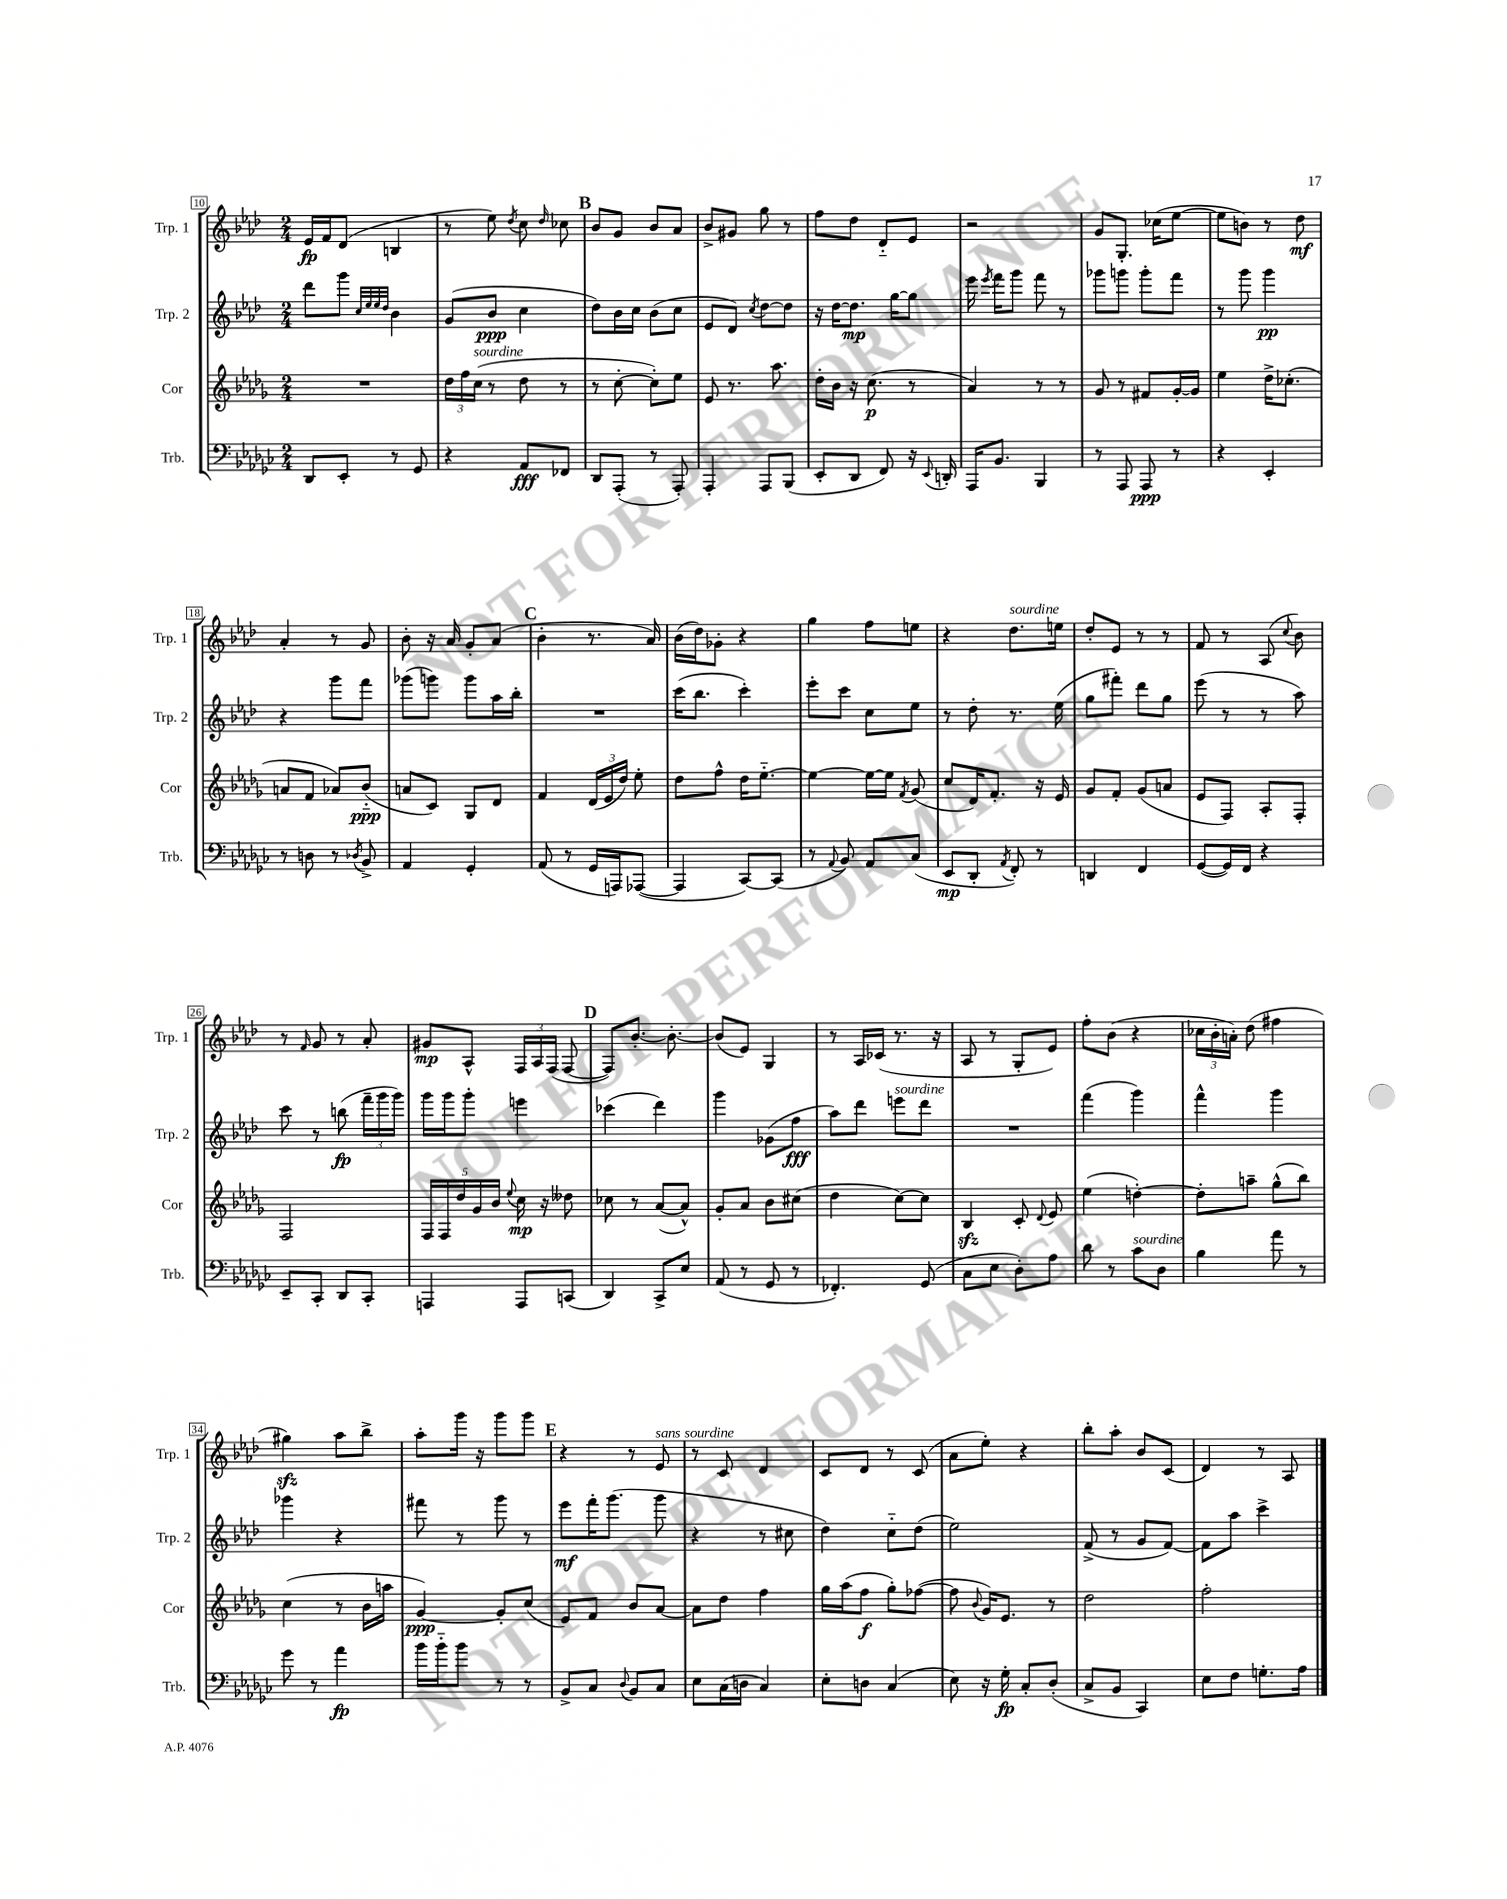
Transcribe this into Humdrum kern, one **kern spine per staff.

**kern	**kern	**kern	**kern
*staff4	*staff3	*staff2	*staff1
*clefF4	*clefG2	*clefG2	*clefG2
*k[b-e-a-d-g-c-]	*k[b-e-a-d-g-]	*k[b-e-a-d-]	*k[b-e-a-d-]
*M2/4	*M2/4	*M2/4	*M2/4
8DD-/L	2r	8ddd-\L	16e-/LL
.	.	.	16f/J
8EE-'/J	.	8ggg\J	(8d-/J
.	.	32qqcc/LLL	.
.	.	32qqee-/	.
.	.	32qqee-/	.
.	.	32qqdd-/JJJ	.
8r	.	4b-\	4B/
8GG-/	.	.	.
=	=	=	=
4r	24dd-\LL	(8g/L	8r
.	24ff\	.	.
.	(24cc\JJ	.	.
.	8r	8b-/J	8ee-\)
.	.	.	8qdd-/
8AA-/L	8dd-\	4cc\	8cc\
.	.	.	16qqdd-/
8FF-/J	8r	.	8cc-\
=	=	=	=
8DD-/L	8r	8dd-\L)	8b-/L
(8AAA-'/J	[8cc'\	16b-\L	8g/J
.	.	16cc\JJ	.
8r	8cc'\]L)	(8b-\L	8b-/L
8AAA-'/)	8ee-\J	8cc\J	8a-/J
=	=	=	=
4AAA-'/	8e-/	8e-/L	8b-^/L
.	8.r	8d-/J)	8g#/J
.	.	8qcc/	.
8AAA-/L	.	[8dd-\L	8gg\
.	8.aa-\	.	.
(8BBB-/J	.	8dd-\]J	8r
=	=	=	=
8EE-'/L	16dd-'\LL	16r	8ff\L
.	16b-\JJ	[16dd-\LK	.
8DD-/J	16r	8.dd-\]J	8dd-\J
.	(8.cc\	.	.
8FF/)	.	.	8d-'~/L
.	.	[16gg\LK	.
16r	8r	8gg\]J	8e-/J
8qqEE-/	.	.	.
16DD'/	.	.	.
=	=	=	=
16AAA-/LK	4a-/)	16eee-\	2r
.	.	8qeee-/	.
8.BB-/J	.	16fff\LK	.
.	.	8ggg\J	.
4BBB-/	8r	8fff\	.
.	8r	8r	.
=	=	=	=
8r	8g-/	8ggg-\L	8g/L
8AAA-/	8r	8ggg\J	8.G'/J
8AAA-/	8f#/L	8ggg'\L	.
.	.	.	(16cc-\LK
8r	[16g-'/L	8fff\J	[8ee-\J
.	16g-/]JJ	.	.
=	=	=	=
4r	4ee-\	8r	8ee-\]L
.	.	8ggg\	8b\J)
4EE-'/	16dd-^\LK	4ggg\	8r
.	(8.cc-'\J	.	.
.	.	.	8dd-\
=	=	=	=
8r	8a/L	4r	4a-'/
8D\	8f/J	.	.
8r	8a-/L)	8ggg\L	8r
8qD-/	.	.	.
8BB-^/	(8b-'~/J	8fff\J	8g/
=	=	=	=
4AA-/	8a/L	(8ggg-\L	8b-'\
.	8c/J)	8ggg\J)	16r
.	.	.	16a-/
4GG-'/	8G-/L	8ggg\L	8g'/L
.	8d-/J	16aa-\L	(8a-/J
.	.	16bb-'\JJ	.
=	=	=	=
(8AA-/	4f/	2r	4b-'\
8r	.	.	.
16GG-/LL	(24d-/LL	.	8.r
.	24e-/	.	.
16AAA/J)	.	.	.
.	24dd-/JJ)	.	.
([8AAA-/J	8ee-'\	.	.
.	.	.	16a-/)
=	=	=	=
4AAA-/]	8dd-\L	(16ccc\LK	(16b-\LL
.	.	8.bb-\J	16dd-\J)
.	8ff^^\J	.	8g-'\J
[8CC-/L)	16dd-\LK	4ccc'\)	4r
.	[8.ee-'~\J	.	.
(8CC-/]J	.	.	.
=	=	=	=
8r	4ee-\_	8eee-'\L	4gg\
8qqAA-/	.	.	.
8BB-/)	.	8ccc\J	.
8AA-/L	16ee-\_LL	8cc\L	8ff\L
.	16ee-\]JJ	.	.
.	8qf/	.	.
(8C-/J	(8g-/	8ee-\J	8ee\J
=	=	=	=
8EE-/L	8cc/L	8r	4r
8DD-'/J	16d-/K)	8dd-'\	.
.	8.f'/J	.	.
8qAA-/	.	.	.
8FF'/)	.	8.r	8.dd-\L
8r	16r	.	.
.	16e-/	(16ee-\	16ee\Jk
=	=	=	=
4DD/	8g-/L	8gg\L	8dd-'/L
.	8f'/J	8fff#'\J)	8e-/J
4FF/	(8g-/L	8ddd-\L	8r
.	8a/J	8gg\J	8r
=	=	=	=
([8GG-/L	8e-/L	(8eee-\	8f/
16GG-/]L)	8F/J)	8r	8r
16FF/JJ	.	.	.
4r	8A-'/L	8r	(8A-/
.	.	.	8qqcc/
.	8F'/J	8aa-\)	8b-\)
=	=	=	=
8EE-~/L	2F/	8ccc\	8r
.	.	.	16qqf/
8CC-'/J	.	8r	8g/
8DD-/L	.	(8bb\	8r
8CC-'/J	.	24fff~\LL	8a-'/
.	.	24ggg\	.
.	.	24ggg\JJ)	.
=	=	=	=
4AAA/	20F/LL	16ggg\LL	8g#/L
.	20F/	.	.
.	.	16ggg\J	.
.	20dd-/	.	.
.	.	8ggg'\J	8A-^^/J
.	20g-/	.	.
.	20b-/JJ	.	.
.	8qqee-/	.	.
8AAA/L	16cc\	4eee\	24F/LL
.	.	.	24A-/
.	16r	.	.
.	.	.	(24F/JJ
(8CC/J	8dd--\	.	[8F/
=	=	=	=
4DD-/)	8cc-\	(4ccc-\	8F/]L)
.	8r	.	[8.b-'/J
8CC-^/L	([8a-/L	4ddd-\)	.
.	.	.	8.b-'\_
8E-/J	8a-^^/]J)	.	.
=	=	=	=
(8AA-/	8g-'/L	4ggg\	(8b-/]L
8r	8a-/J	.	8e-/J)
8GG-/	8b-\L	(8g-\L	4G/
8r	(8cc#\J	8ff\J	.
=	=	=	=
4.FF-'/)	4dd-\	8aa-\L)	8r
.	.	8ddd-\J	16A-/LL
.	.	.	(16c-/JJ
.	[8cc\L)	8eee\L	8.r
(8GG-/	8cc\]J	8ddd-\J	.
.	.	.	16r
=	=	=	=
8C-\L	4B-/	2r	8A-/
8E-\J	.	.	8r
8D-'\L)	8c'/	.	8G'/L
.	8qqd-/	.	.
8A-\J	8e-/	.	8e-/J)
=	=	=	=
8d-\	(4ee-\	(4fff\	8ff'\L
8r	.	.	(8b-\J
8c-\L	[4dd'\)	4ggg\)	4r
8D-\J	.	.	.
=	=	=	=
4B-\	8dd'\]L	4fff^^\	24cc-\LL
.	.	.	24b-'\
.	.	.	24a'\JJ)
.	8aa~\J	.	(8dd-\
8a-\	(8gg-^^\L	4ggg\	4ff#\
8r	8bb-\J)	.	.
=	=	=	=
8g-\	(4cc\	4ggg-\	4gg#\)
8r	.	.	.
4a-\	8r	4r	8aa-\L
.	16b-\LL	.	8bb-^\J
.	16aa\JJ	.	.
=	=	=	=
16b-\LL	[4g-/)	8fff#\	8aa-'\L
16b-'~\J	.	.	.
8b-\J	.	8r	16ggg\Jk
.	.	.	16r
8r	8g-'/]L	8ggg\	8ggg\L
8r	(8cc/J	8r	8ggg\J
=	=	=	=
8BB-^/L	8e-/L)	8eee-\L	4r
8C-/J	8f/J	16fff'\K	.
.	.	(8.ggg\J	.
8qqD-/	.	.	.
8BB-/L	8b-/L	.	8r
8C-/J	[8a-/J	8ggg\	8e-/
=	=	=	=
8E-\L	8a-\]L	4r	8r
(16C-\L	8dd-\J	.	8c/
16D\JJ	.	.	.
4C-/)	4ff\	8r	4d-/
.	.	8cc#\	.
=	=	=	=
8E-'\L	16gg-\LL	4dd-\)	8c/L
.	(16aa-\J	.	.
8D\J	8ff\J	.	8d-/J
(4C-/	8gg-'\L)	8cc'~\L	8r
.	([8ff-\J	(8dd-\J	(8c/
=	=	=	=
8E-\)	8ff-\]	2ee-\)	8a-\L
.	8qqb-/	.	.
16r	16g-/LK)	.	8ee-'\J)
16G-'\	8.e-/J	.	.
8C-'/L	.	.	4r
(8D-'/J	8r	.	.
=	=	=	=
8C-^/L	2dd-\	(8f^/	8bb-'\L
8BB-/J	.	8r	8aa-'\J
4CC-/)	.	8g/L	8b-/L
.	.	[8f/J)	(8c/J
=	=	=	=
8E-\L	2ff'\	8f\]L	4d-/)
8F\J	.	8aa-\J	.
8.G'\L	.	4ccc^\	8r
.	.	.	8A-/
16A-\Jk	.	.	.
==	==	==	==
*-	*-	*-	*-
